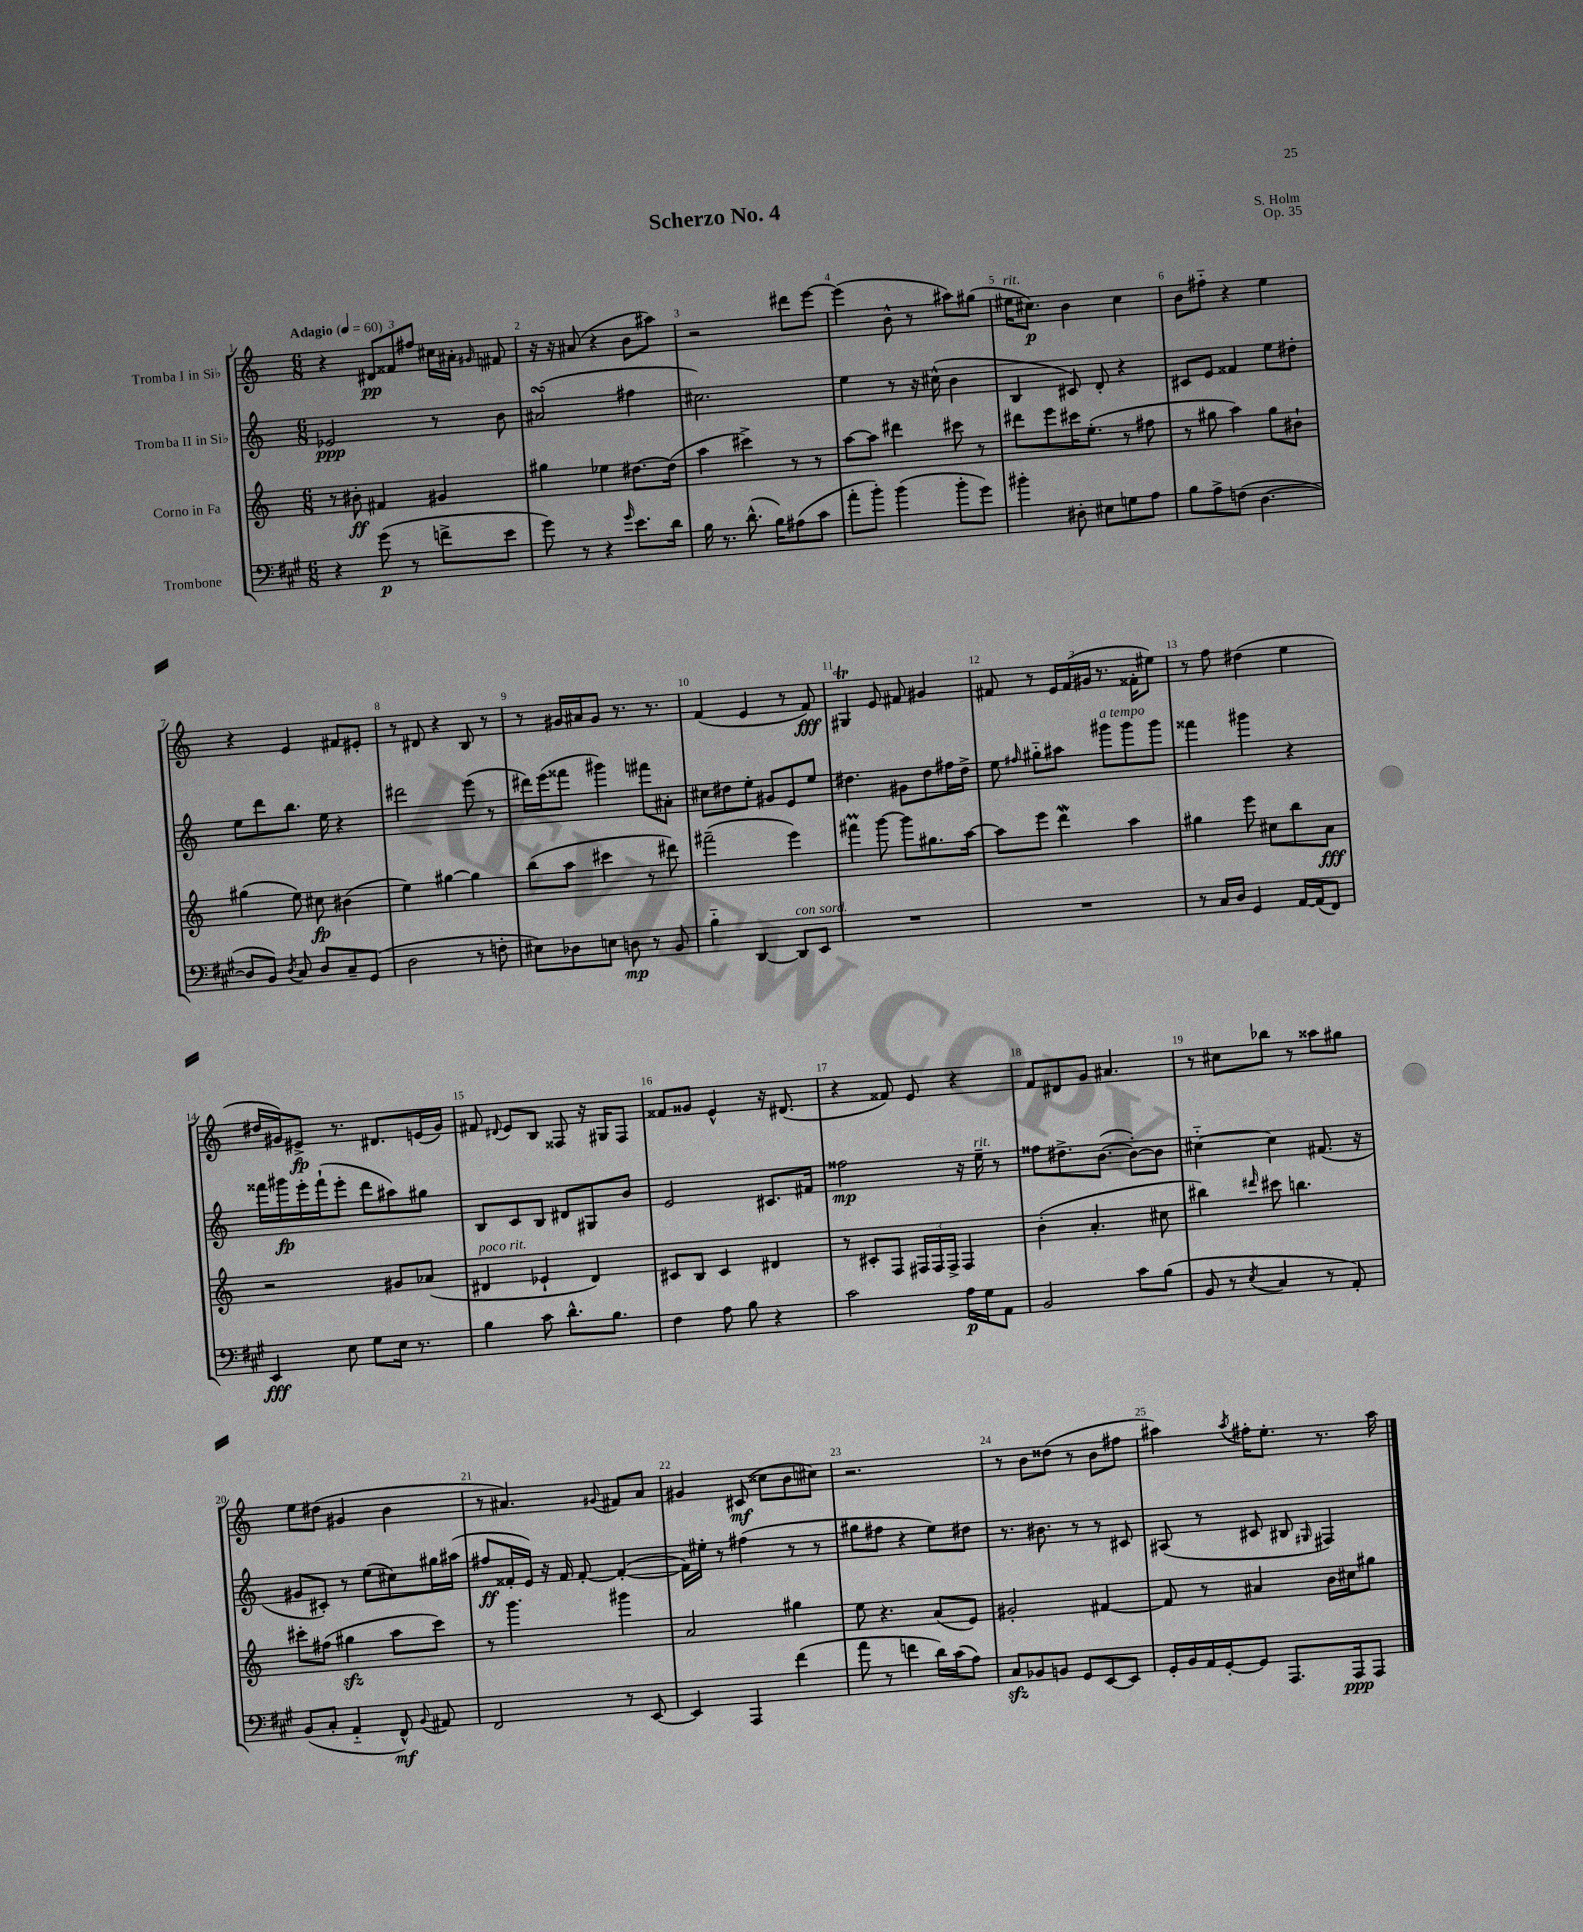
\header { title = "Scherzo No. 4" composer = "S. Holm" opus = "Op. 35" }
<<
\new StaffGroup <<
\new Staff = "s0" \with { instrumentName = "Tromba I in Sib" } {
    \clef treble \key c \major \numericTimeSignature \time 6/8 \tempo "Adagio" 4 = 60
    \autoBeamOff r4 \tuplet 3/2 { dis'8[\pp fisis'8 fis''8] } cis''16[ ais'16]-. \grace { gis'16 } fis'8 |
    r16 r16 ais'8( r4 b'8[ ais''8]) |
    r2 dis'''8[ e'''8]~ |
    e'''4( b'8-^ r8 ais''8[) gis''8]( |
    eis''16[^\markup { \italic "rit." } cis''8.]\p) b'4 cis''4 |
    b'8[ fis''8]-_ r4 e''4 |
    r4 e'4 fis'8[ eis'8]-. |
    r8 dis'8 r4 b8 r8 |
    r8 gis'16[ ais'16 gis'8] r8. r8. |
    f'4( e'4 r8 f'8\fff) |
    gis4\trill e'8 fis'8 gis'4 |
    fis'8 r8 \tuplet 3/2 { e'16[ fis'16( gis'16] } r8. fisis'16[-. eis''8]) |
    r8 f''8 dis''4( e''4 |
    dis''16[ gis'16) eis'8]->\fp r8. dis'8.[ e'16( gis'16]) |
    fis'8 \appoggiatura { dis'8 } e'8[ b8] fisis8 r16 gis16[ fisis8] |
    fisis'8[ gisis'8] e'4-^ r16 dis'8.( |
    r4 fisis'8) e'8 r4 |
    f'8[ dis'8 g'8] ais'4. |
    r8 cis''8[ bes''8] r8 aisis''8[ gis''8] |
    e''8[ dis''8]( gis'4 b'4 |
    r8 ais'4.) \appoggiatura { gis'8 } fis'8[ ais'8] |
    gis'4 cis'8\mf( cisis''8[ b'8 cis''8]) |
    r2. |
    r8 b'8[ disis''8]( r8 b'8[ fis''8] |
    ais''4) \acciaccatura { ais''8 } fis''16[-. e''8.]-. r8. ais''16 \bar "|." |
}
\new Staff = "s1" \with { instrumentName = "Tromba II in Sib" } {
    \clef treble \key c \major \numericTimeSignature \time 6/8
    \autoBeamOff ees'2\ppp r8 b'8 |
    ais'2\turn( fis''4 |
    cis''2.) |
    e''4 r8 r16 cis''16-^( b'4 |
    b4 cis'8) d'8-. r4 |
    cis'8[ e'8] fisis'4 e''8[ dis''8]-. |
    e''8[ d'''8 b''8.] e''16 r4 |
    dis'''2 e'''8( r8 |
    dis'''16[) e'''16( fisis'''8] gis'''4) fis'''8[ ais'8]-. |
    cis''8[ dis''8 e''8]-. gis'8[ e'8 e''8] |
    dis''4. gis'8[ dis''8 fis''16 dis''16]-> |
    e''8 \grace { fis''16 } gis''8[-_ ais''8] gis'''8[^\markup { \italic "a tempo" } gis'''8 gis'''8] |
    fisis'''4 gis'''4 r4 |
    fisis'''16[ gis'''16\fp e'''16-. fisis'''16-!( e'''8]-. d'''8[ ais''8) gis''8] |
    b8[ c'8 b8] dis'8[ gis8 b'8] |
    e'2 cis'8.[ fis'16] |
    fisis''2\mp r16 e''16--^\markup { \italic "rit." } r8 |
    fisis''8[ dis''8.-> b'8.]~( b'8[~-.) b'8] |
    cis''4~-_ cis''4 fis'8.( r16 |
    gis'8[ cis'8]-.) r8 e''8[( cis''8) gis''16 ais''16]( |
    fis''8[\ff fisis'16-. e'16]) r16 fisis'16 fisis'8~-. fisis'4~-.( |
    fisis'16[) eis''16]-. r8 fis''4( r8 r8 |
    gis''8[ fis''8] r4 e''8[) dis''8] |
    r8. bis'8. r8 r8 cis'8 |
    ais8( r8 cis'8 bis8 \grace { gis16 } fis4) \bar "|." |
}
\new Staff = "s2" \with { instrumentName = "Corno in Fa" } {
    \clef treble \key c \major \numericTimeSignature \time 6/8
    \autoBeamOff r8 bis'8-.\ff fis'4 gis'4 |
    gis''4 ees''4 dis''8.[~ dis''16]( |
    a''4 cis'''4->) r8 r8 |
    a''8[~ a''8] dis'''4 cis'''8 r8 |
    dis'''8[ e'''8 cis'''16 e''8.]-.( r8 fis''8 |
    r8 gis''8 a''4) gis''8[ bis'8]-! |
    gis''4( e''8) cis''8\fp bis'4( |
    e''4) gis''4~ gis''4 |
    b''8[( a''8] cis'''4 r8 dis'''8) |
    fis'''2--( e'''4) |
    fis'''4\prall g'''8~ g'''8[ gis''8. a''16]~ |
    a''8[ e'''8] d'''4\mordent a''4 |
    gis''4 e'''8 cis''8[ b''8 a'8]\fff |
    r2 gis'8[ aes'8]( |
    dis'4^\markup { \italic "poco rit." } ees'4-! dis'4) |
    cis'8[ b8] cis'4 dis'4 |
    r8 cis'8[-. f8] \tuplet 3/2 { fis16[ fis16 fis16]-> } fis4 |
    b'4-.( a'4.-. cis''8 |
    bis''4) \grace { dis'''16 } cis'''8 b''4. |
    cis'''8[-. fis''8]( gis''4\sfz a''8[ cis'''8]) |
    r8 g'''4. gis'''4 |
    a'2 gis''4 |
    e''8 r4. a'8[( e'8]) |
    gis'2-. fis'4~ |
    fis'8 r8 ais'4 b'16[ cis''16 gis''8] \bar "|." |
}
\new Staff = "s3" \with { instrumentName = "Trombone" } {
    \clef bass \key a \major \numericTimeSignature \time 6/8
    \autoBeamOff r4 gis'8\p( r8 f'8[-> e'8] |
    gis'8) r8 r4 \grace { gis'16 } e'8.[ d'16] |
    b16 r8. d'8.-^( b16[) ais8( cis'8] |
    a'8[-. b'8]-.) b'4( b'8[-. gis'8]) |
    bis'4-. dis8-. eis8[ g8 a8] |
    b8[ a8-> f8]( d4.~ |
    d8[ b,8]) \acciaccatura { d8 } cis8 d8[ cis8-- gis,8]( |
    d2 r8 f8-. |
    eis8[) des8 e8] d8\mp r8 b,8 |
    b4-_ d,4~ d,8[^\markup { \italic "con sord." } e,8] |
    R2. |
    R2. |
    r8 cis16[ d16] gis,4 a,16[~ a,16( fis,8]) |
    e,4\fff e8 gis8[ e16] r8. |
    b4 cis'8 d'8.[-^ b8.] |
    fis4 a8 b8 r4 |
    cis'2 a16[\p gis16 a,8] |
    b,2 cis'8[ b8]( |
    b,8 r8 \acciaccatura { e8 } cis4 r8 a,8-.) |
    b,8[( cis8]-. a,4-_ fis,8-^\mf) \appoggiatura { b,8 } ais,8 |
    fis,2 r8 e,8~ |
    e,4 a,,4 fis'4( |
    a'8 r8 f'4 d'16[) cis'16( a8]) |
    cis8[\sfz bes,8 b,8] gis,8[ e,8~ e,8] |
    gis,16[-. b,16 a,16 gis,16~-. gis,8] a,,8.[ a,,16\ppp a,,8] \bar "|." |
}
>>
>>
\layout { \context { \Score \override BarNumber.break-visibility = ##(#f #t #t) barNumberVisibility = #all-bar-numbers-visible } }
